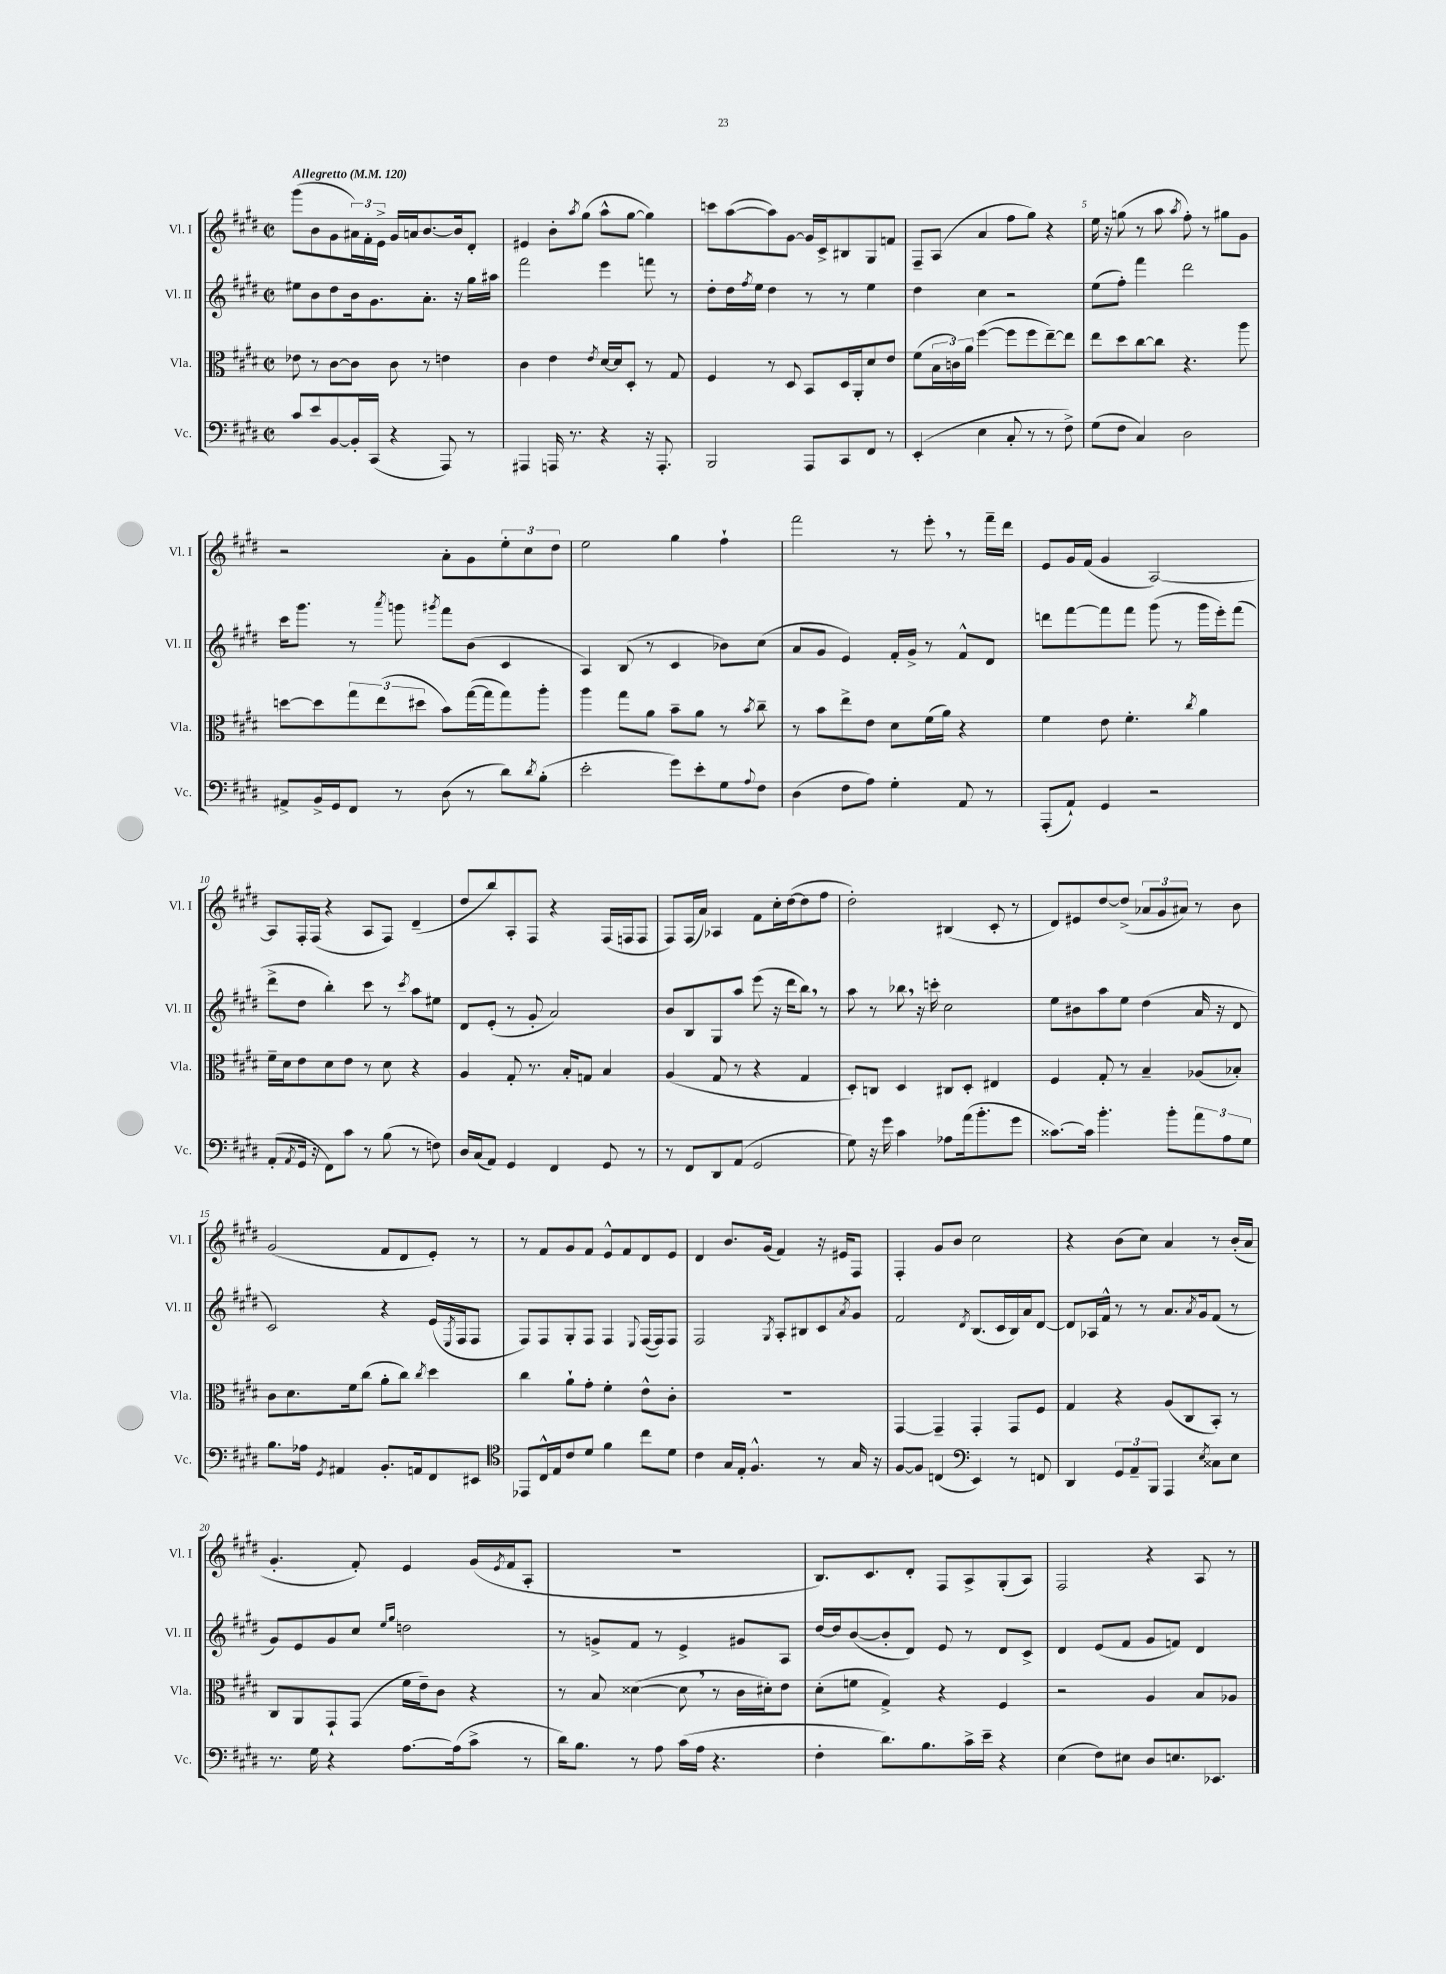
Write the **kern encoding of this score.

**kern	**kern	**kern	**kern
*staff4	*staff3	*staff2	*staff1
*clefF4	*clefC3	*clefG2	*clefG2
*k[f#c#g#d#]	*k[f#c#g#d#]	*k[f#c#g#d#]	*k[f#c#g#d#]
*M2/2	*M2/2	*M2/2	*M2/2
*met(c|)	*met(c|)	*met(c|)	*met(c|)
*MM120	*MM120	*MM120	*MM120
8c#/L	8e-\	8ee#\L	(8ggg#\L
8e/	8r	8b\	8b\
[8BB/	[8c#\L	8dd#\	8g#\
16BB'/]L	8c#\]J	16b\k	24a#\L)
.	.	.	24f#'\
(16CC#/JJ	.	8.g#\	.
.	.	.	24e^\JJ
4r	8c#\	.	16g#/LL
.	.	.	16a/J
.	8r	8.a'\J	[8.b/
8AAA/)	4e\	.	.
.	.	16r	16b/]k
8r	.	16gg#\LL	8d#'/J
.	.	16aa#\JJ	.
=	=	=	=
4AAA#/	4c#\	2fff#\	4e#/
16AAA/	4e\	.	8b'\L
8.r	.	.	.
.	.	.	8qaa/
.	.	.	(8gg#\J
.	8qe/	.	.
4r	[16d#/LL	4eee\	8aa^^\L
.	16d#/]J	.	.
.	8D#'/J	.	[8gg#\J
16r	8r	8fff\	4gg#\])
8.AAA'/	.	.	.
.	8G#/	8r	.
=	=	=	=
2BBB/	4F#/	8dd#'\L	8ccc\L
.	.	16dd#\L	([8aa\
.	.	8qff#/	.
.	.	16ee\JJ	.
.	8r	4dd#\	8aa\])
.	8D#/	.	[8g#\J
8AAA/L	8BB/L	8r	16g#/]LL
.	.	.	16c#^/J
8CC#/	16D#/L	8r	8B#/
.	16AA'/J	.	.
8FF#/J	8d#/	4ee\	8G#/
8r	8e/J	.	8f/J
=	=	=	=
(4EE'/	(8f#\L	4dd#\	8F#~/L
.	24B\L	.	(8A/J
.	24c\)	.	.
.	24a\JJ	.	.
4E\	([4ff#\	4cc#\	4a/
8C#'/	8ff#\]L	2r	8ff#\L
8r	8ff#\	.	8gg#\J)
8r	[8ee~\)	.	4r
8F#^\)	8ee\]J	.	.
=	=	=	=
(8G#\L	8ee\L	(8ee\L	16ee\
.	.	.	16r
8F#\J	8dd#\	8ff#'\J)	(8gg\
4C#/)	[8cc#\	4fff#\	8r
.	8cc#\]J	.	8aa\
.	.	.	8qaa/
2D#\	4.r	2ddd#\	8ff#'\)
.	.	.	8r
.	.	.	8gg#\L
.	8aa\	.	8g#\J
=	=	=	=
8AA#^/L	[8dd\L	16ccc#\LK	2r
.	.	8.ggg#\J	.
16BB^/L	8dd\]	.	.
16GG#/J	.	.	.
8FF#/J	12gg#\	8r	.
.	(12ee\	.	.
.	.	8qaaa/	.
8r	.	8ggg\	.
.	12dd#\J	.	.
.	.	8qggg#/	.
(8D#\	8b\L)	8fff#\L	8a'\L
8r	([16gg#\L	(8b\J	8g#\
.	16gg#\]J	.	.
8d#\L)	8gg#\)	4c#/	12ee'\
.	.	.	12cc#\
8qd#/	.	.	.
(8B'\J	8aa'\J	.	.
.	.	.	12dd#\J
=	=	=	=
2e'\	4aa\	4A/)	2ee\
.	8gg#\L	(8B/	.
.	8a\J	8r	.
8g#\L)	8b~\L	4c#/	4gg#\
8e'\	8a\J	.	.
8G#\	8r	8b-\L)	4ff#`\
8qqA/	8qb/	.	.
8F#\J	8cc#~\	(8cc#\J	.
=	=	=	=
(4D#\	8r	8a/L	2fff#\
.	8b\L	8g#/J	.
8F#\L	8ee^\	4e/)	.
8A\J)	8e\J	.	.
4G#'\	8d#\L	16f#'/LL	8r
.	.	16g#^/JJ	.
.	(16f#\L	8r	8eee'\
.	16a\JJ)	.	.
8AA/	4r	8f#^^/L	8r
8r	.	8d#/J	16fff#~\LL
.	.	.	16ddd#\JJ
=	=	=	=
(8AAA'/L	4f#\	8ddd\L	8e/L
8AA`/J)	.	[8fff#\	16g#/L
.	.	.	(16f#/JJ
4GG#/	8e\	8fff#\]	4g#/
.	4.f#'\	8fff#\J	.
2r	.	(8ggg#\	[2A/)
.	.	8r	.
.	8qcc#/	.	.
.	4a\	16ggg#\LL	.
.	.	16eee'\J)	.
.	.	(8fff#\J	.
=	=	=	=
(8AA'/L	16f#~\LL	8ddd#^\L	8A/]L
.	16d#\J	.	.
8qAA/	.	.	.
16GG#/Jk	8e\	8dd#\J	16F#'/L
16r	.	.	(16F#/JJ
8FF#\L)	8d#\	4bb'\)	4r
8c#\J	8e\J	.	.
8r	8r	8ccc#\	8A/L
(8B\	8d#\	8r	8F#/J)
.	.	8qccc#/	.
8r	4r	8aa\L	(4d#~/
8F\)	.	8ee#\J	.
=	=	=	=
16D#/LL	4A/	8d#/L	8dd#/L
(16C#/J	.	.	.
8AA/J)	.	(8e'/J	8bb/)
4GG#/	8G#'/	8r	8A'/
.	8.r	8g#'/	8F#/J
4FF#/	.	2a/)	4r
.	16B'/LK	.	.
.	8G/J	.	.
8GG#/	4B/	.	(16F#/LL
.	.	.	16F/J
8r	.	.	8F/J
=	=	=	=
8r	(4A/	8b/L	8F#/L)
8FF#/L	.	8B/	(16F#/L
.	.	.	16a/JJ)
8DD#/	8G#/	8G#/	4A-/
(8AA/J	8r	8aa/J	.
2GG#/	4r	(8eee\	8f#\L
.	.	16r	16cc#'\L
.	.	16ddd#\LK	([16dd#\J
.	4G#/	8bb\J)	8dd#\]
.	.	8r	8ff#\J
=	=	=	=
8G#\)	8D#'/L)	8aa\	2dd#'\)
16r	8C/J	8r	.
16g#\	.	.	.
4c#\	4D#/	8bb-\	.
.	.	16r	.
.	.	16ccc'\	.
8A-\L	8C#/L	2cc#\	(4B#/
(16a\k	8D#'/J	.	.
8.b'\	.	.	.
.	4E#/	.	8c#'/
8g#\J	.	.	8r
=	=	=	=
[8.c##\L)	4F#/	8ee\L	8d#/L)
.	.	8b#\	8e#/
16c##\]Jk	.	.	.
4.b'\	8G#'/	8aa\	[8dd#/
.	8r	8ee\J	(8dd#^/]J
.	4B~/	(4dd#\	12a-/L
.	.	.	12g#/
8b'\L	.	.	.
.	.	.	12a#/J)
12a\	(8A-/L	16a/	8r
.	.	16r	.
12A\	.	.	.
.	8B-'/J)	8d#/	8b\
12G#\J	.	.	.
=	=	=	=
8.B\L	8c#\L	2c#/)	(2g#/
.	8.d#\	.	.
16A-\Jk	.	.	.
8qGG#/	.	.	.
4AA#/	.	.	.
.	16f#\k	.	.
.	(8cc#\J	.	.
8.BB'/L	8a'\L	4r	8f#/L
.	8cc#\J)	.	8d#/
16AA/k	.	.	.
.	8qcc#/	.	.
8FF#/	4dd#\	(16e/LL	8e'/J)
.	.	8qE/	.
.	.	16F#/J	.
8EE#/J	.	8F#/J	8r
=	=	=	=
*clefC4	*	*	*
8EE-/L	4cc#\	8F#/L)	8r
16C#^^/L	.	8F#/	8f#/L
16E/J	.	.	.
8c#/	8a`\L	8G#'/	8g#/
8d#/J	8g#'\J	8F#/J	8f#/J
4f#\	4f#'\	4F#/	8e^^/L
.	.	.	8f#/
.	.	8qqE/	.
8cc#\L	8e^^\L	([16F#/LL	8d#/
.	.	16F#/]J)	.
8d#\J	8c#'\J	8F#/J	8e/J
=	=	=	=
4c#\	1r	2F#/	4d#/
16G#/LL	.	.	8.b/L
16E'/JJ	.	.	.
4.F#^^/	.	.	.
.	.	.	(16g#/Jk
.	.	8qG#/	.
.	.	8A'/L	4f#/)
.	.	8B#/	.
8r	.	8c#/	16r
.	.	.	16e#/LK
.	.	8qa/	.
16G#/	.	8g#/J	8F#/J
16r	.	.	.
=	=	=	=
[8F#/L	[4GG#/	2f#/	4F#'/
8F#/]J	.	.	.
(4C/	4GG#~/]	.	8g#/L
.	.	.	8b/J
*clefF4	*	*	*
.	.	8qd#/	.
4EE/)	4GG#'/	(8.B/L	2cc#\
.	.	16c#/L	.
8r	8GG#/L	16B/)	.
.	.	16a/J	.
8FF/	8F#/J	[8d#/J	.
=	=	=	=
4DD#/	4G#/	8d#/]L	4r
.	.	16A-/L	.
.	.	16f#^^/JJ	.
12GG#/L	4r	8r	(8b\L
12AA~/	.	.	.
.	.	8r	8cc#\J)
12BBB/J	.	.	.
4AAA/	(8A/L	8.a/L	4a/
.	8C#/	.	.
.	.	8qa/	.
.	.	16g#/k	.
8qE/	.	.	.
8C##\L	8BB'/J)	(8f#/J	8r
8E\J	8r	8r	(16b'/LL
.	.	.	16a/JJ
=	=	=	=
8.r	8C#/L	8g#/L)	4.g#'/
.	8AA/	8e/	.
16G#\	.	.	.
4r	8GG#`/	8g#/	.
.	(8GG#/J	8cc#/J	8f#'/)
.	.	16qqee/LL	.
.	.	16qqgg#/JJ	.
[8.A\L	16f#\LL	2dd\	4e/
.	16e~\J)	.	.
.	8c#\J	.	.
(16A\]k	.	.	.
8c#^\J	4r	.	(16g#/LL
.	.	.	8qe/
.	.	.	16f#/J
8r	.	.	8A'/J
=	=	=	=
16d#\LK)	8r	8r	1r
8.B\J	.	.	.
.	8B/	8g^/L	.
8r	([4d##\	8f#/J	.
8A\	.	8r	.
(16c#\LL	8d##\]	4e^/	.
16A\JJ	.	.	.
4.r	8r	.	.
.	16c#\LL	8g#/L	.
.	16d#'\J)	.	.
.	8e\J	8A/J	.
=	=	=	=
4F#'\	(8d#'\L	[16dd#/LL	8.B/L)
.	.	16dd#/]J	.
.	8f\J	([8b/	.
.	.	.	8.c#/
8.d#\L)	4G#^/)	8b'/]	.
.	.	8d#/J)	8d#'/J
8.B\	.	.	.
.	4r	8e/	8F#/L
16c#^\L	.	8r	8A^/
16e~\JJ	.	.	.
4r	4F#/	8d#/L	(8G#'/
.	.	8c#^/J	8A/J)
=	=	=	=
(4E\	2r	4d#/	2F#/
8F#\L)	.	(8e/L	.
8E#\J	.	8f#/J	.
8D#/L	4A/	8g#/L	4r
8.E/	.	8f/J)	.
.	8B/L	4d#/	8A/
8.EE-/J	.	.	.
.	8A-/J	.	8r
==	==	==	==
*-	*-	*-	*-
